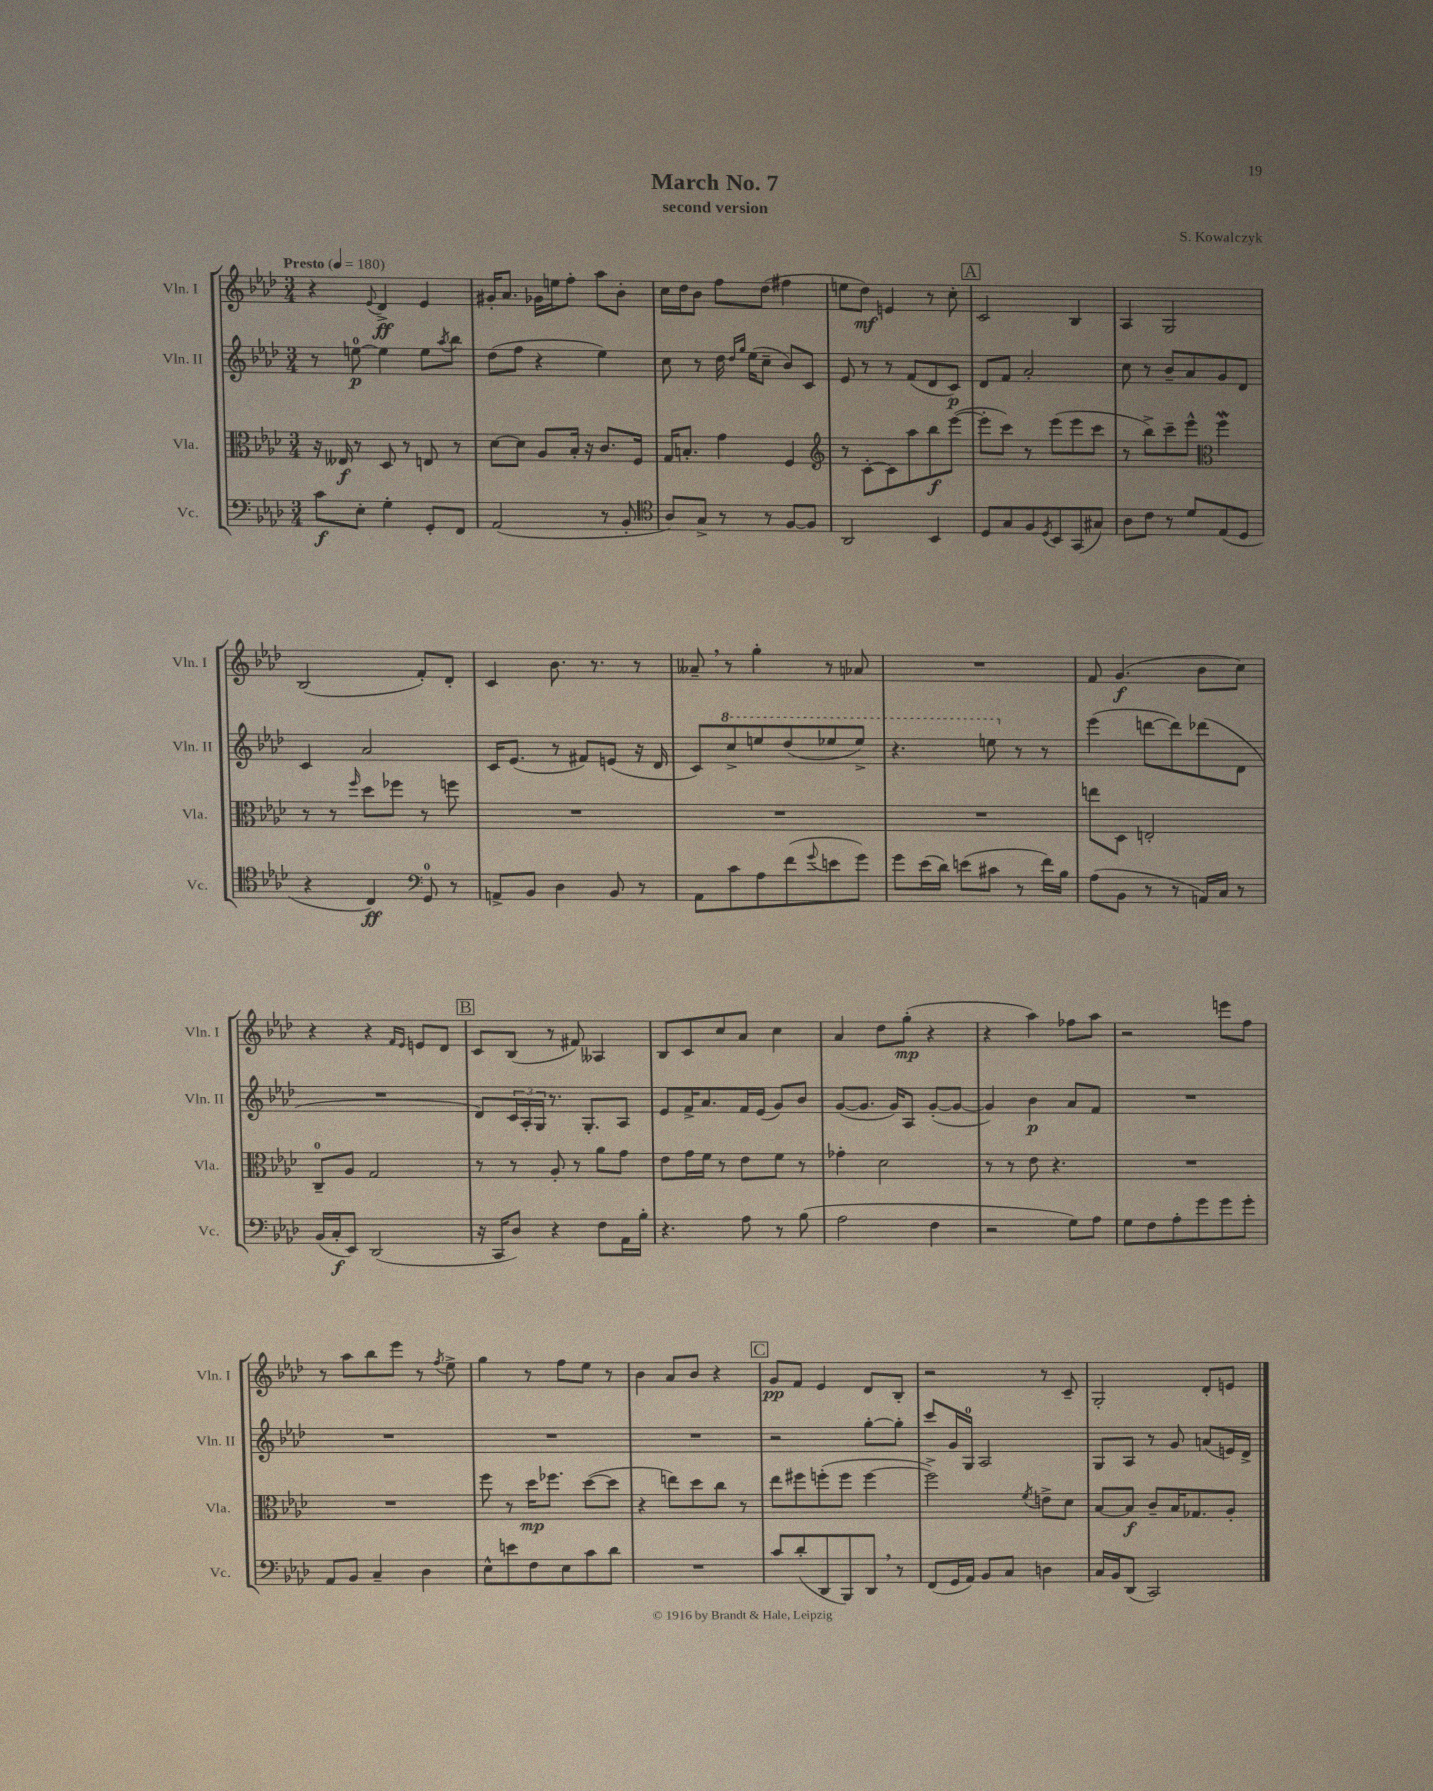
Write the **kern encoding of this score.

**kern	**dynam	**kern	**dynam	**kern	**dynam	**kern	**dynam
*part4	*part4	*part3	*part3	*part2	*part2	*part1	*part1
*staff4	*staff4	*staff3	*staff3	*staff2	*staff2	*staff1	*staff1
*I"Vc.	*	*I"Vla.	*	*I"Vln. II	*	*I"Vln. I	*
*I'Vc.	*	*I'Vla.	*	*I'Vln. II	*	*I'Vln. I	*
*clefF4	*	*clefC3	*	*clefG2	*	*clefG2	*
*k[b-e-a-d-]	*	*k[b-e-a-d-]	*	*k[b-e-a-d-]	*	*k[b-e-a-d-]	*
*M3/4	*	*M3/4	*	*M3/4	*	*M3/4	*
*MM180	*	*MM180	*	*MM180	*	*MM180	*
=1	=1	=1	=1	=1	=1	=1	=1
!	!	!	!	!	!	!LO:TX:a:B:t=Presto	!
8c\L	f	16r	.	8r	.	4r	.
.	.	16E--X/	f	.	.	.	.
8E-'\J	.	8r	.	[8een\	p	.	.
.	.	.	.	.	.	8qqe-/	.
4G'\	.	8D-/	.	4ee\]	.	4d-^/	ff
.	.	8r	.	.	.	.	.
8GG'/L	.	8En/	.	8ee\L	.	4e-/	.
.	.	.	.	8qaa-/	.	.	.
8FF/J	.	8r	.	8bb-\J	.	.	.
=2	=2	=2	=2	=2	=2	=2	=2
(2AA-/	.	[8d-\L	.	(8dd-\L	.	16g#X'/KL	.
.	.	.	.	.	.	8.a-/J	.
.	.	8d-\J]	.	8ff\J	.	.	.
.	.	8A-/L	.	4r	.	16g-X\LL	.
.	.	.	.	.	.	16een\J	.
.	.	16B-'/Jk	.	.	.	8ff'\J	.
.	.	16r	.	.	.	.	.
8r	.	8.c/L	.	4ee-\)	.	8aa-\L	.
8BB-'/	.	.	.	.	.	8b-'\J	.
.	.	16F/Jk	.	.	.	.	.
=3	=3	=3	=3	=3	=3	=3	=3
*clefC4	*	*	*	*	*	*	*
8A-/L)	.	16G/KL	.	8cc\	.	16cc\LL	.
.	.	8.Bn'/J	.	.	.	16dd-\J	.
8G^/J	.	.	.	8r	.	8b-\J	.
8r	.	4g\	.	16dd-\	.	8ff\L	.
.	.	.	.	16qqdd-/LL	.	.	.
.	.	.	.	16qqgg/JJ	.	.	.
.	.	.	.	(16ee-\KL	.	.	.
8r	.	.	.	8cc~\J	.	(8dd-\J	.
[8F/L	.	4F/	.	8b-/L)	.	4ff#X\	.
8F/J]	.	.	.	8c/J	.	.	.
=4	=4	=4	=4	=4	=4	=4	=4
*	*	*clefG2	*	*	*	*	*
2AA-/	.	8r	.	8e-/	.	8een\L	.
.	.	[8c'\L	.	8r	.	8dd-\J)	mf
.	.	8c\]	.	8r	.	4en/	.
.	.	8aa-\	.	(8f/L	.	.	.
4BB-/	.	8bb-\	f	8d-/	.	8r	.
.	.	([8eee-\J	.	8c/J)	p	8cc'\	.
!!LO:REH:place=s1:t=A
=5	=5	=5	=5	=5	=5	=5	=5
8D-/L	.	8eee-'\L]	.	8d-/L	.	2c/	.
8G/	.	8ccc\J)	.	8f/J	.	.	.
8F/	.	8r	.	2a-'/	.	.	.
8qD-/	.	.	.	.	.	.	.
8BB-/	.	(8eee-\L	.	.	.	.	.
(8GG/	.	8eee-\	.	.	.	4B-/	.
8G#X/J)	.	8ccc\J	.	.	.	.	.
=6	=6	=6	=6	=6	=6	=6	=6
8A-\L	.	8r	.	8cc\	.	4A-/	.
8c\J	.	8bb-^\L)	.	8r	.	.	.
8r	.	8ccc~\	.	8b-~/L	.	2G/	.
8d-/L	.	8eee-^^\J	.	8a-/	.	.	.
*	*	*clefC3	*	*	*	*	*
(8E-/	.	4ffW\	.	8g/	.	.	.
8D-/J	.	.	.	8d-/J	.	.	.
!!LO:LB:g=z
=7	=7	=7	=7	=7	=7	=7	=7
4r	.	8r	.	4c/	.	(2B-/	.
.	.	8r	.	.	.	.	.
.	.	16qqff/	.	.	.	.	.
4C/)	ff	8dd-\L	.	2a-/	.	.	.
.	.	8ff-X\J	.	.	.	.	.
*clefF4	*	*	*	*	*	*	*
8GG/	.	8r	.	.	.	8f'/L)	.
8r	.	8ffn\	.	.	.	8d-'/J	.
=8	=8	=8	=8	=8	=8	=8	=8
8AAn^/L	.	2.r	.	16c/KL	.	4c/	.
.	.	.	.	(8.e-/J	.	.	.
8BB-/J	.	.	.	.	.	.	.
4D-\	.	.	.	8r	.	8.b-\	.
.	.	.	.	8f#X/L)	.	.	.
.	.	.	.	.	.	8.r	.
8BB-/	.	.	.	(8en/J	.	.	.
8r	.	.	.	16r	.	8r	.
.	.	.	.	16d-/	.	.	.
=9	=9	=9	=9	=9	=9	=9	=9
8AA-\L	.	2.r	.	8c/L)	.	8a--X~,/	.
*	*	*	*	*8va	*	*	*
8c\	.	.	.	8ccc^/	.	8r	.
8A-\	.	.	.	8eeen/	.	4gg'\	.
(8f\	.	.	.	(8ddd-/	.	.	.
8qqg/	.	.	.	.	.	.	.
8en\	.	.	.	8eee-X/	.	8r	.
8g\J)	.	.	.	8eee-^/J)	.	8a-X/	.
=10	=10	=10	=10	=10	=10	=10	=10
8g\L	.	2.r	.	4.r	.	2.r	.
(16e-\L	.	.	.	.	.	.	.
16d-\JJ)	.	.	.	.	.	.	.
(8en\L	.	.	.	.	.	.	.
8c#X\J	.	.	.	8eeen\	.	.	.
*	*	*	*	*X8va	*	*	*
8r	.	.	.	8r	.	.	.
16f\LL)	.	.	.	8r	.	.	.
16B-\JJ	.	.	.	.	.	.	.
=11	=11	=11	=11	=11	=11	=11	=11
(8A-\L	.	8een\L	.	(4eee-\	.	8f/	.
8BB-\J	.	8D-\J	.	.	.	(4.g/	f
8r	.	2En'/	.	[8dddn\L	.	.	.
8r	.	.	.	8ddd\])	.	.	.
16AAn/LL)	.	.	.	(8ddd-X\	.	8b-\L	.
16C/JJ	.	.	.	.	.	.	.
8r	.	.	.	8d-\J	.	8cc\J)	.
!!LO:LB:g=z
=12	=12	=12	=12	=12	=12	=12	=12
(16BB-/LL	.	8C~/L	.	2.r	.	4r	.
16C'/J	f	.	.	.	.	.	.
8EE-/J)	.	8A-/J	.	.	.	.	.
(2DD-/	.	2G/	.	.	.	4r	.
.	.	.	.	.	.	16qqf/LL	.
.	.	.	.	.	.	16qqe-/JJ	.
.	.	.	.	.	.	8en/L	.
.	.	.	.	.	.	8d-/J	.
!!LO:REH:place=s1:t=B
=13	=13	=13	=13	=13	=13	=13	=13
16r	.	8r	.	8d-/L)	.	8c/L	.
16CC/KL	.	.	.	.	.	.	.
8D-/J)	.	8r	.	24c/L	.	(8B-/J	.
.	.	.	.	24A-'/	.	.	.
.	.	.	.	24G/JJ	.	.	.
4r	.	8A-'/	.	8.r	.	8r	.
.	.	8r	.	.	.	8f#X/)	.
.	.	.	.	8.G'/L	.	.	.
8F\L	.	8a-\L	.	.	.	4A--X/	.
16AA-\L	.	8g\J	.	8A-/J	.	.	.
16B-'\JJ	.	.	.	.	.	.	.
=14	=14	=14	=14	=14	=14	=14	=14
4.r	.	8e-\L	.	8e-/L	.	8B-/L	.
.	.	16g\L	.	16f^/K	.	8c/	.
.	.	16f\JJ	.	8.a-/	.	.	.
.	.	8r	.	.	.	8cc/	.
8A-\	.	8e-\L	.	16f/L	.	8a-/J	.
.	.	.	.	(16e-/JJ	.	.	.
8r	.	8f\J	.	8g/L)	.	4cc\	.
(8B-\	.	8r	.	8b-/J	.	.	.
=15	=15	=15	=15	=15	=15	=15	=15
2A-\	.	4g-X'\	.	([8g/L	.	4a-/	.
.	.	.	.	8.g/J]	.	.	.
.	.	2d-\	.	.	.	8dd-\L	.
.	.	.	.	16g/KL)	.	.	.
.	.	.	.	8A-/J	.	(8gg'\J	mp
4F\	.	.	.	([8g'/L	.	4r	.
.	.	.	.	8g/J_	.	.	.
=16	=16	=16	=16	=16	=16	=16	=16
2r	.	8r	.	4g/])	.	4r	.
.	.	8r	.	.	.	.	.
.	.	8e-\	.	4b-\	p	4aa-\)	.
.	.	4.r	.	.	.	.	.
8G\L)	.	.	.	8a-/L	.	8ff-X\L	.
8A-\J	.	.	.	8f/J	.	8aa-\J	.
=17	=17	=17	=17	=17	=17	=17	=17
8G\L	.	2.r	.	2.r	.	2r	.
8F\	.	.	.	.	.	.	.
8A-'\	.	.	.	.	.	.	.
8g\	.	.	.	.	.	.	.
8g\	.	.	.	.	.	8eeen\L	.
8g'\J	.	.	.	.	.	8ff\J	.
!!LO:LB:g=z
=18	=18	=18	=18	=18	=18	=18	=18
8AA-/L	.	2.r	.	2.r	.	8r	.
8BB-/J	.	.	.	.	.	8aa-\L	.
4C~/	.	.	.	.	.	8bb-\	.
.	.	.	.	.	.	8eee-\J	.
4D-\	.	.	.	.	.	8r	.
.	.	.	.	.	.	8qff/	.
.	.	.	.	.	.	8ee-^\	.
=19	=19	=19	=19	=19	=19	=19	=19
8E-^^\L	.	8ff\	.	2.r	.	4gg\	.
8en\	.	8r	.	.	.	.	.
8F\	.	16dd-\KL	mp	.	.	8r	.
.	.	8.ff-X\J	.	.	.	.	.
8E-\	.	.	.	.	.	8ff\L	.
8c\	.	([8dd-\L	.	.	.	8ee-\J	.
8d-\J	.	8dd-\J]	.	.	.	8r	.
=20	=20	=20	=20	=20	=20	=20	=20
2.r	.	4r	.	2.r	.	4b-\	.
.	.	8een\L)	.	.	.	8a-/L	.
.	.	8dd-\	.	.	.	8b-/J	.
.	.	8cc\J	.	.	.	4r	.
.	.	8r	.	.	.	.	.
!!LO:REH:place=s1:t=C
=21	=21	=21	=21	=21	=21	=21	=21
8c/L	.	8ee-\L	.	2r	.	8g/L	pp
(8d-'/	.	8ff#X\	.	.	.	8f/J	.
8DD-/	.	(8ffn'\	.	.	.	4e-/	.
8BBB-/)	.	8ff\J	.	.	.	.	.
8DD-,/J	.	[4ff\	.	[8gg'\L	.	8d-/L	.
8r	.	.	.	8gg'\J]	.	8B-'/J	.
=22	=22	=22	=22	=22	=22	=22	=22
(8FF/L	.	2ff^\])	.	8ccc/L	.	2r	.
16GG/L	.	.	.	16g/L	.	.	.
16AA-/JJ)	.	.	.	16G/JJ	.	.	.
8BB-/L	.	.	.	2A-/	.	.	.
8C/J	.	.	.	.	.	.	.
.	.	8qf/	.	.	.	.	.
4Dn\	.	8en^\L	.	.	.	8r	.
.	.	8d-\J	.	.	.	8c~/	.
=23	=23	=23	=23	=23	=23	=23	=23
16C/LL	.	[8B-/L	.	8G/L	.	2G'/	.
16BB-/J	.	.	.	.	.	.	.
(8DD-/J	.	8B-/J]	f	8A-/J	.	.	.
2CC/)	.	8c~/L	.	8r	.	.	.
.	.	16B-/K	.	8g/	.	.	.
.	.	8.G-X/	.	.	.	.	.
.	.	.	.	(8an/L	.	8d-'/L	.
.	.	8A-'/J	.	16en/L)	.	8en/J	.
.	.	.	.	16d-^/JJ	.	.	.
==	==	==	==	==	==	==	==
*-	*-	*-	*-	*-	*-	*-	*-
